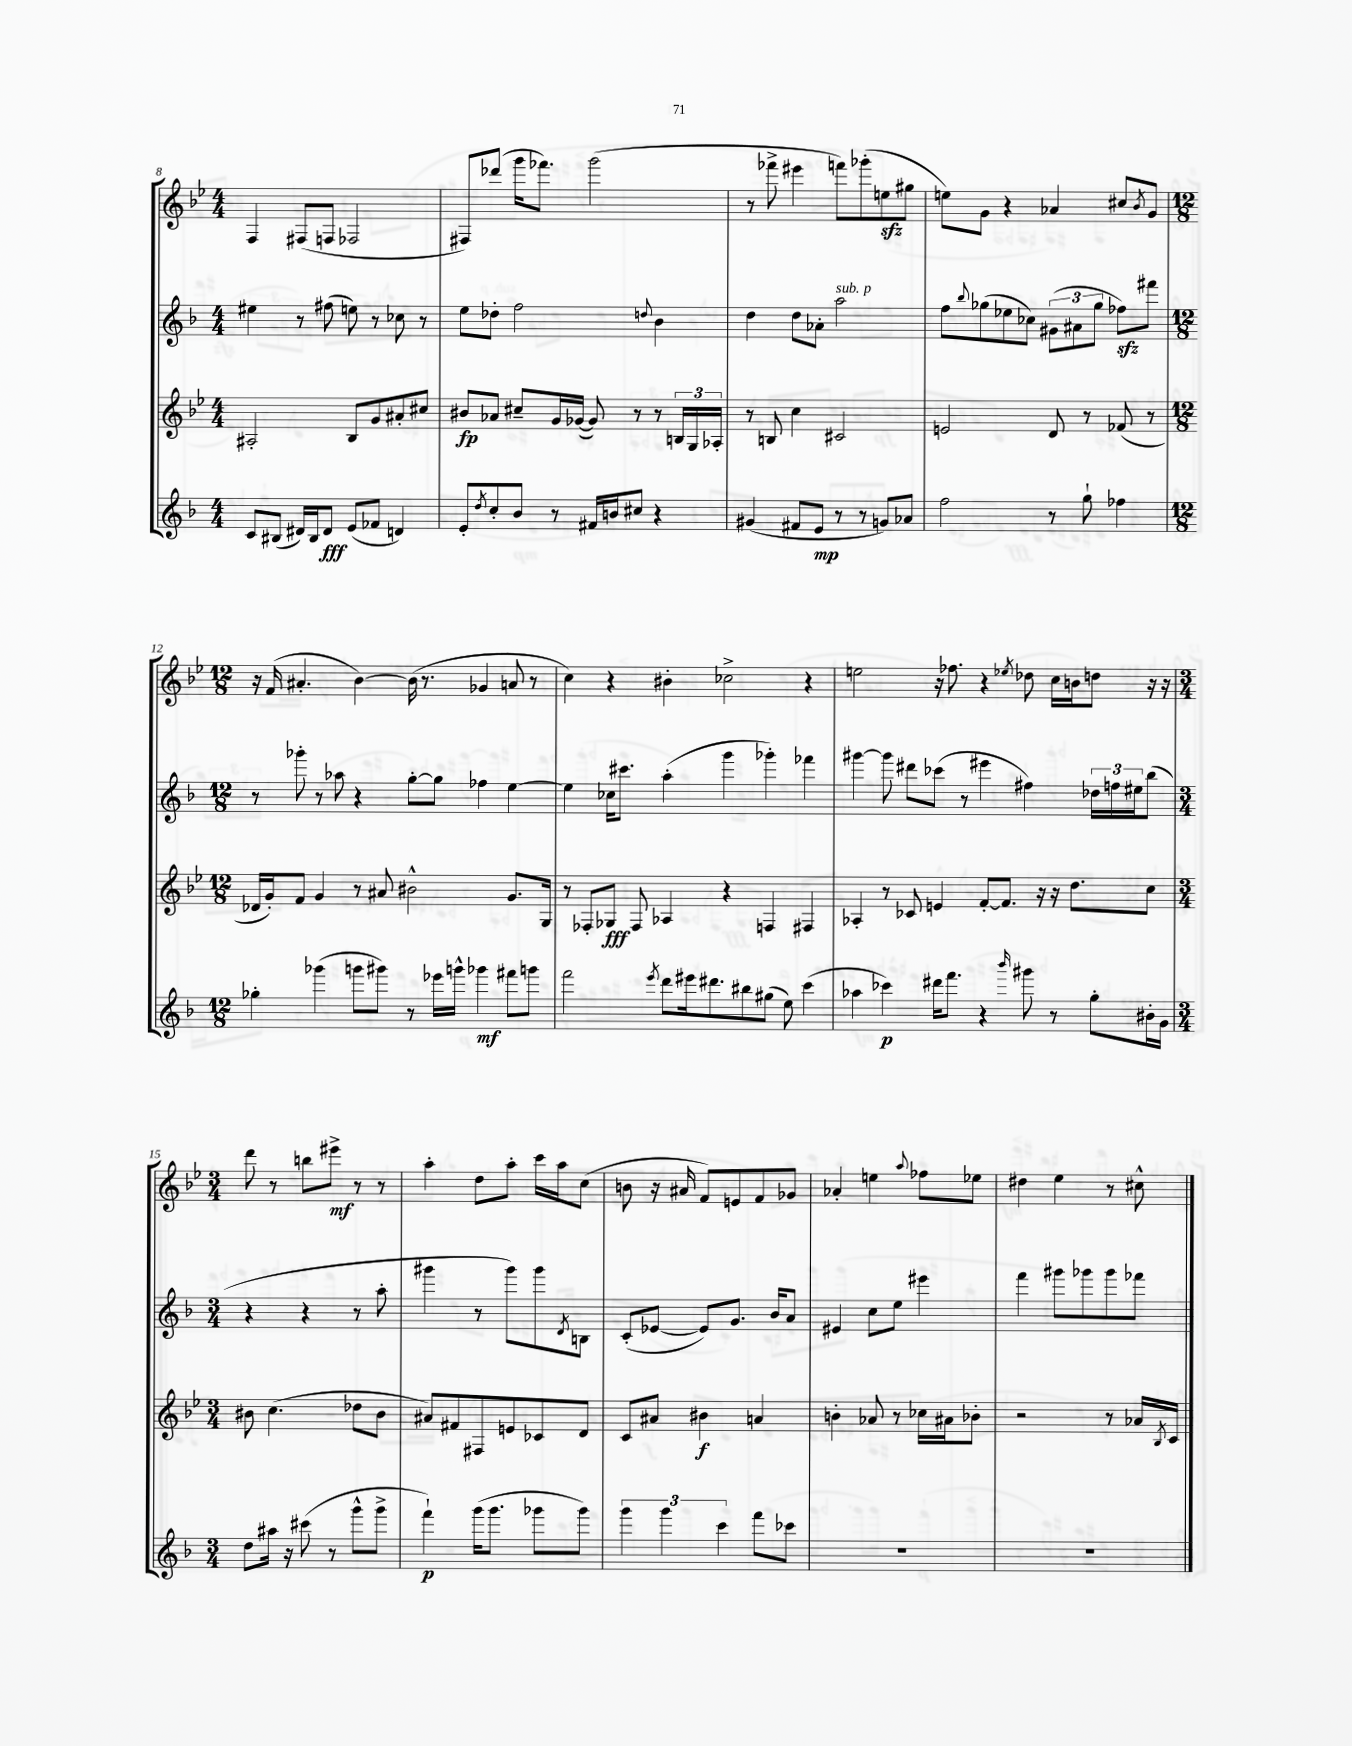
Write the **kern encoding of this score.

**kern	**kern	**kern	**kern
*staff4	*staff3	*staff2	*staff1
*clefG2	*clefG2	*clefG2	*clefG2
*k[b-]	*k[b-e-]	*k[b-]	*k[b-e-]
*M4/4	*M4/4	*M4/4	*M4/4
8c	2A#'	4ee#	4F
(8B#	.	.	.
16d#)	.	8r	(8F#
16B#	.	.	.
8d#	.	(8ff#	8F
(8e	8B-	8ee)	2F-
8f-	8g	8r	.
4d)	8a#'	8cc-	.
.	8cc#	8r	.
=	=	=	=
8e'	8b#	8ee	8F#)
8qdd	.	.	.
8cc'	8a-	8dd-'	(8ddd-
8b-	8cc#~	2ff	16ggg
.	.	.	8.fff-)
8r	16g	.	.
.	([16g-	.	.
16f#	8g-])	.	(2ggg
16b	.	.	.
8cc#	8r	.	.
.	.	8qqdd	.
4r	8r	4b-	.
.	24B	.	.
.	24G	.	.
.	24A-'	.	.
=	=	=	=
(4g#	8r	4dd	8r
.	8B	.	8fff-^
8f#	4cc	8dd	4eee#
8e	.	8a-'	.
8r	2c#	2aa	8fff)
8r	.	.	(8ggg-'
8g)	.	.	8ee
8a-	.	.	8gg#
=	=	=	=
2ff	2e	8ff	8ee)
.	.	8qqbb-	.
.	.	(8gg-	8g
.	.	8ee-	4r
.	.	8cc-)	.
8r	8d	(12g#	4a-
.	.	12a#	.
8gg`	8r	.	.
.	.	12gg-	.
4ff-	(8f-	8ff-)	8cc#
.	.	.	8qb-
.	8r	8fff#	8g
=	=	=	=
*M12/8	*M12/8	*M12/8	*M12/8
4gg-'	16d-	8r	16r
.	16g')	.	(16f
.	8f	8ggg-'	4.a#'
(4ggg-	4g	8r	.
.	.	8aa-	.
8ggg	8r	4r	[4b-)
8ggg#)	8a#	.	.
8r	2b#^^	[8gg'	(16b-]
.	.	.	8.r
16eee-	.	8gg]	.
16ggg^^	.	.	.
4ggg-	.	4ff-	4g-
8fff#	8.g	[4ee	8a
8ggg	.	.	8r
.	16G	.	.
=	=	=	=
2fff	8r	4ee]	4cc)
.	8F-'	.	.
.	8G-	16cc-	4r
.	.	8.ccc#	.
.	8F-	.	.
8qeee	.	.	.
8ddd	4A-	(4aa'	4b#'
16eee#	.	.	.
8.ddd#	.	.	.
.	4r	4ggg	2cc-^
8bb#	.	.	.
(8gg#	4F	4ggg-')	.
8ee)	.	.	.
(4ccc	4F#	4fff-	4r
=	=	=	=
4aa-	4A-'	[4ggg#	2ee
4ccc-)	8r	8ggg#]	.
.	8c-	8ddd#	.
16ddd#	4e	(8ccc-	16r
8.fff	.	.	8.ff-
.	.	8r	.
4r	[8f'	4eee#	4r
.	8.f]	.	.
16qqbbb-	.	.	8qee-
8ggg#	.	4ff#)	8dd-
.	16r	.	.
8r	16r	.	16cc
.	8.dd	.	16b
8gg'	.	24dd-	8dd
.	.	24ff	.
.	.	24ee#	.
16b#'	8cc	(8bb-	16r
16g	.	.	16r
=	=	=	=
*M3/4	*M3/4	*M3/4	*M3/4
8dd	8b#	4r	8ddd
16aa#	(4.cc	.	8r
16r	.	.	.
(8ccc#	.	4r	8bb
8r	.	.	8eee#^
8ggg^^	8dd-	8r	8r
8ggg^	8b#	8aa'	8r
=	=	=	=
4fff`)	8a#)	4ggg#	4aa'
.	8f#	.	.
(16ggg	8F#	8r	8dd
8.ggg	.	.	.
.	8e	8ggg#)	8aa'
8ggg-	8c-	8ggg#	16ccc
.	.	.	16aa
.	.	8qd	.
8ggg-)	8d	8B	(8cc
=	=	=	=
6ggg	8c	(8c'	8b
.	8a#	[8e-	16r
6ggg	.	.	.
.	.	.	16a#
.	4b#	8e-])	8f)
6ccc	.	.	.
.	.	8.g	8e
8fff	4a	.	8f
.	.	16b-	.
8ccc-	.	8a	8g-
=	=	=	=
2.r	4b'	4e#	4a-'
.	8a-	8cc	4ee
.	8r	8ee	.
.	.	.	8qqaa
.	16cc-	4eee#	8ff-
.	16a#	.	.
.	8b-'	.	8ee-
=	=	=	=
2.r	2r	4fff	4dd#
.	.	8ggg#	4ee-
.	.	8ggg-	.
.	8r	8ggg-	8r
.	16a-	8fff-	8cc#^^
.	8qB-	.	.
.	16c	.	.
==	==	==	==
*-	*-	*-	*-
